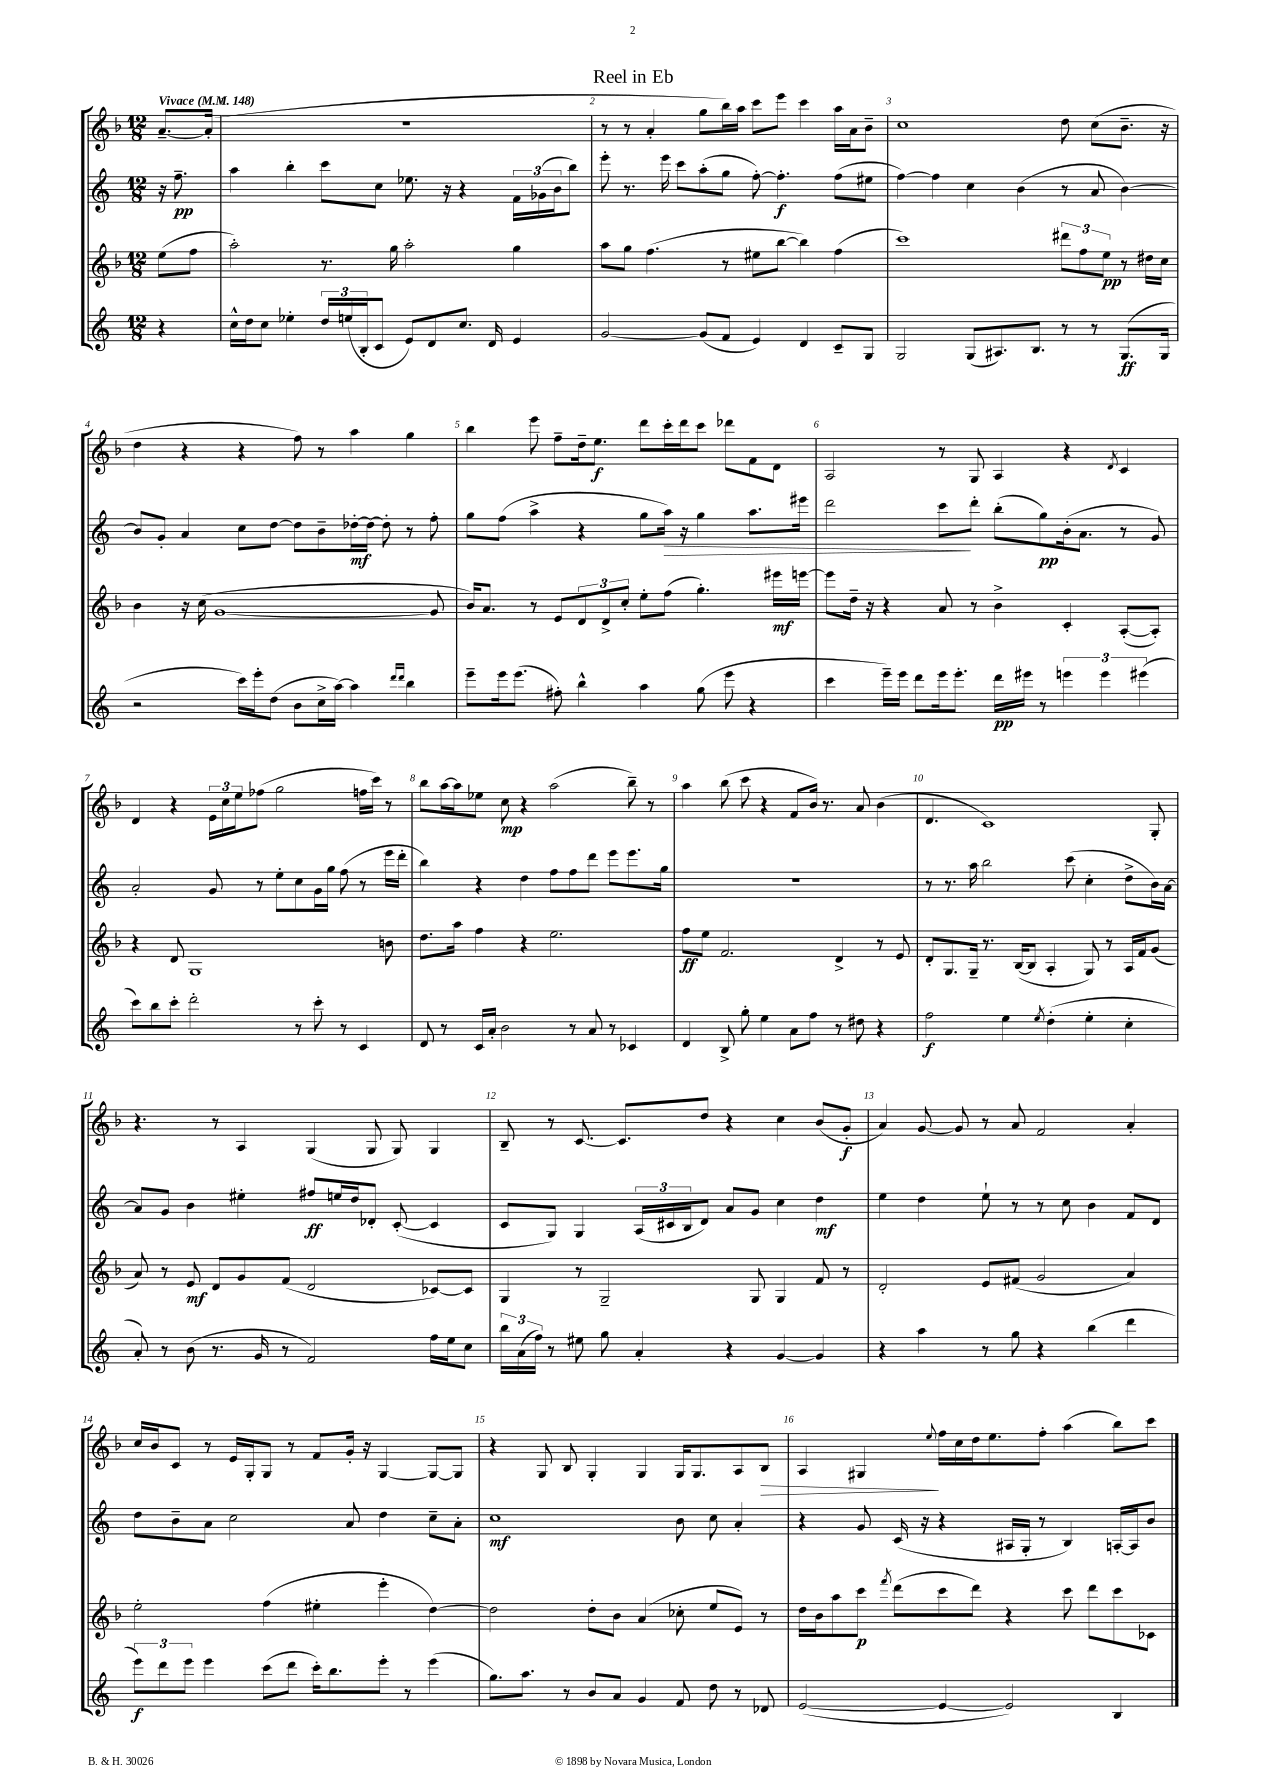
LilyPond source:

\header { title = "Reel in Eb" }
<<
\new StaffGroup <<
\new Staff = "s0" {
    \clef treble \key f \major \numericTimeSignature \time 12/8 \partial 4 \tempo "Vivace" 4 = 148
    a'8.~-- a'16-.( |
    R1. |
    r8 r8 a'4-. g''8 bes''16) a''16 c'''8 e'''8 c'''4 a''16 a'16 bes'8-- |
    c''1 d''8 c''8( bes'8.-- r16 |
    d''4 r4 r4 f''8) r8 a''4 g''4 |
    bes''4 e'''8 f''8-- d''16-- e''8.\f d'''8 c'''16-. d'''16 c'''8 des'''8 f'8 d'8 |
    a2 r8 g8 a4 r4 \acciaccatura { d'8 } c'4 |
    d'4 r4 \tuplet 3/2 { e'16 c''16 e''16 } fes''8( g''2 f''16 c'''16) r8 |
    bes''8 a''16~ a''16 ees''8 c''8\mp r4 a''2( bes''8--) r8 |
    a''4 bes''8( c'''8 r4 f'8 bes'16) r8. a'8 bes'4( |
    d'4. c'1) g8-. |
    r4. r8 a4 g4( g8 g8) g4 |
    bes8-- r8 c'8.~ c'8. d''8 r4 c''4 bes'8( g'8-.\f |
    a'4) g'8~ g'8 r8 a'8 f'2 a'4-. |
    c''16 bes'16 c'8 r8 e'16 g16-. g8 r8 f'8 g'16-. r16 g4~ g8~ g8 |
    r4 g8 bes8 g4-. g4 g16 g8. a8 bes8\> |
    a4 gis4\! \appoggiatura { e''8 } f''16 c''16 d''16 e''8. f''8-. a''4( bes''8) c'''8 \bar "|." |
}
\new Staff = "s1" {
    \clef treble \key c \major \numericTimeSignature \time 12/8 \partial 4
    r16 f''8.--\pp |
    a''4 b''4-. c'''8 c''8 ees''8. r16 r4 \tuplet 3/2 { f'16 ges'16( b'16 } b''8) |
    e'''8-. r8. e'''16 c'''8 a''8-.( g''8 f''8~-.) f''4.-.\f f''8( eis''8 |
    f''4~) f''4 c''4 b'4( r8 a'8 b'4~) |
    b'8 g'8-. a'4 c''8 d''8~ d''8 b'8-- des''16~-.\mf des''16~ des''8-. r8 f''8-. |
    g''8 f''8( a''4-> r4 g''8 a''16\>) r16 g''4 a''8. eis'''16 |
    d'''2 c'''8\! d'''8-. b''8-.( g''8\pp) b'16-.( a'8. r8 g'8) |
    a'2-. g'8 r8 e''8-. c''8 g'16 g''16 f''8( r8 e'''16 d'''16-. |
    b''4) r4 d''4 f''8 f''8 d'''8 e'''8 e'''8. g''16 |
    R1. |
    r8 r8. a''16 b''2 c'''8( c''4-. d''8-> b'16) a'16~ |
    a'8 g'8 b'4 eis''4-. fis''8\ff e''16 d''16 des'8-. c'8~-.( c'4 |
    c'8 g8) g4 \tuplet 3/2 { a16( cis'16 b16 } d'8) a'8 g'8 c''4 d''4\mf |
    e''4 d''4 e''8-! r8 r8 c''8 b'4 f'8 d'8 |
    d''8 b'8-- a'8 c''2 a'8 d''4 c''8-- a'8-. |
    c''1\mf b'8 c''8 a'4-. |
    r4 g'8 c'16( r16 r4 ais16 g16-. r8 b4) a16~-. a16 b'8 \bar "|." |
}
\new Staff = "s2" {
    \clef treble \key f \major \numericTimeSignature \time 12/8 \partial 4
    e''8( f''8 |
    a''2-.) r8. g''16 a''2-. g''4 |
    a''8 g''8 f''4.( r8 eis''8 bes''8~ bes''4) f''4( |
    c'''1) \tuplet 3/2 { dis'''8 f''8 e''8\pp } r8 dis''16 c''16 |
    bes'4 r16 c''16( g'1~ g'8 |
    bes'16) a'8. r8 e'8 \tuplet 3/2 { d'8 d'8-> c''8-. } e''8-. f''8( g''4.-.) eis'''16\mf e'''16~ |
    e'''8 d''16-- r16 r4 a'8 r8 bes'4-> c'4-. a8~-.( a8-.) |
    r4 d'8 g1 b'8 |
    d''8. a''16 f''4 r4 e''2. |
    f''8\ff e''8 f'2. d'4-> r8 e'8 |
    d'8-. g8. g16-- r8. bes16~( bes8 a4-. g8) r8 a16 f'16 g'8( |
    a'8) r8 e'8\mf d'8 g'8 f'8( d'2 ces'8~) ces'8 |
    g4 r8 g2-- g8 g4 f'8 r8 |
    d'2-. e'8 fis'8( g'2 a'4) |
    e''2-. f''4( eis''4-. e'''4-. d''4~) |
    d''2 d''8-. bes'8 a'4( ces''8-. e''8 e'8) r8 |
    d''16 bes'16 a''8 c'''8\p \acciaccatura { f'''8 } d'''8( c'''8 d'''8) r4 c'''8 d'''8 c'''8 ces'8 \bar "|." |
}
\new Staff = "s3" {
    \clef treble \key c \major \numericTimeSignature \time 12/8 \partial 4
    r4 |
    c''16-^ d''16 c''8 ees''4-. \tuplet 3/2 { d''16 e''16( b16-. } c'8 e'8) d'8 c''8. d'16 e'4 |
    g'2~ g'8( f'8 e'4) d'4 c'8-- g8 |
    g2 g8( ais8.) b8. r8 r8 g8.\ff( g16 |
    r2 c'''16) e'''16-. d''8( b'8 c''16-> a''16~) a''4 \grace { d'''16 d'''16 } b''4 |
    e'''8-- e'''16 e'''8.( fis''8-.) b''4-^ a''4 g''8( e'''8 r4 |
    c'''4 e'''16--) e'''16 d'''8 e'''16 e'''8.-. d'''16\pp eis'''16 r8 \tuplet 3/2 { e'''4 e'''4 eis'''4( } |
    c'''8) b''8 c'''8-. d'''2-. r8 c'''8-. r8 c'4 |
    d'8 r8 c'16 a'16-. b'2 r8 a'8 r8 ces'4 |
    d'4 b8-> g''8-. e''4 a'8 f''8 r8 dis''8 r4 |
    f''2\f e''4 \acciaccatura { e''8 } d''4-.( e''4-. c''4-. |
    a'8-.) r8 b'8( r8. g'16 r8 f'2) f''16 e''16 c''8 |
    \tuplet 3/2 { b''16 a'16( f''16) } r8 eis''8 g''8 a'4-. r4 g'4~ g'4 |
    r4 a''4 r8 g''8 r4 b''4( d'''4 |
    \tuplet 3/2 { e'''8\f) d'''8 e'''8 } e'''4 c'''8( d'''8 c'''16-.) b''8. e'''8-. r8 e'''4( |
    g''8.) a''8. r8 b'8 a'8 g'4 f'8 d''8 r8 des'8 |
    e'2~( e'4~ e'2) b4 \bar "|." |
}
>>
>>
\layout { \context { \Score \override BarNumber.break-visibility = ##(#f #t #t) barNumberVisibility = #all-bar-numbers-visible } }
